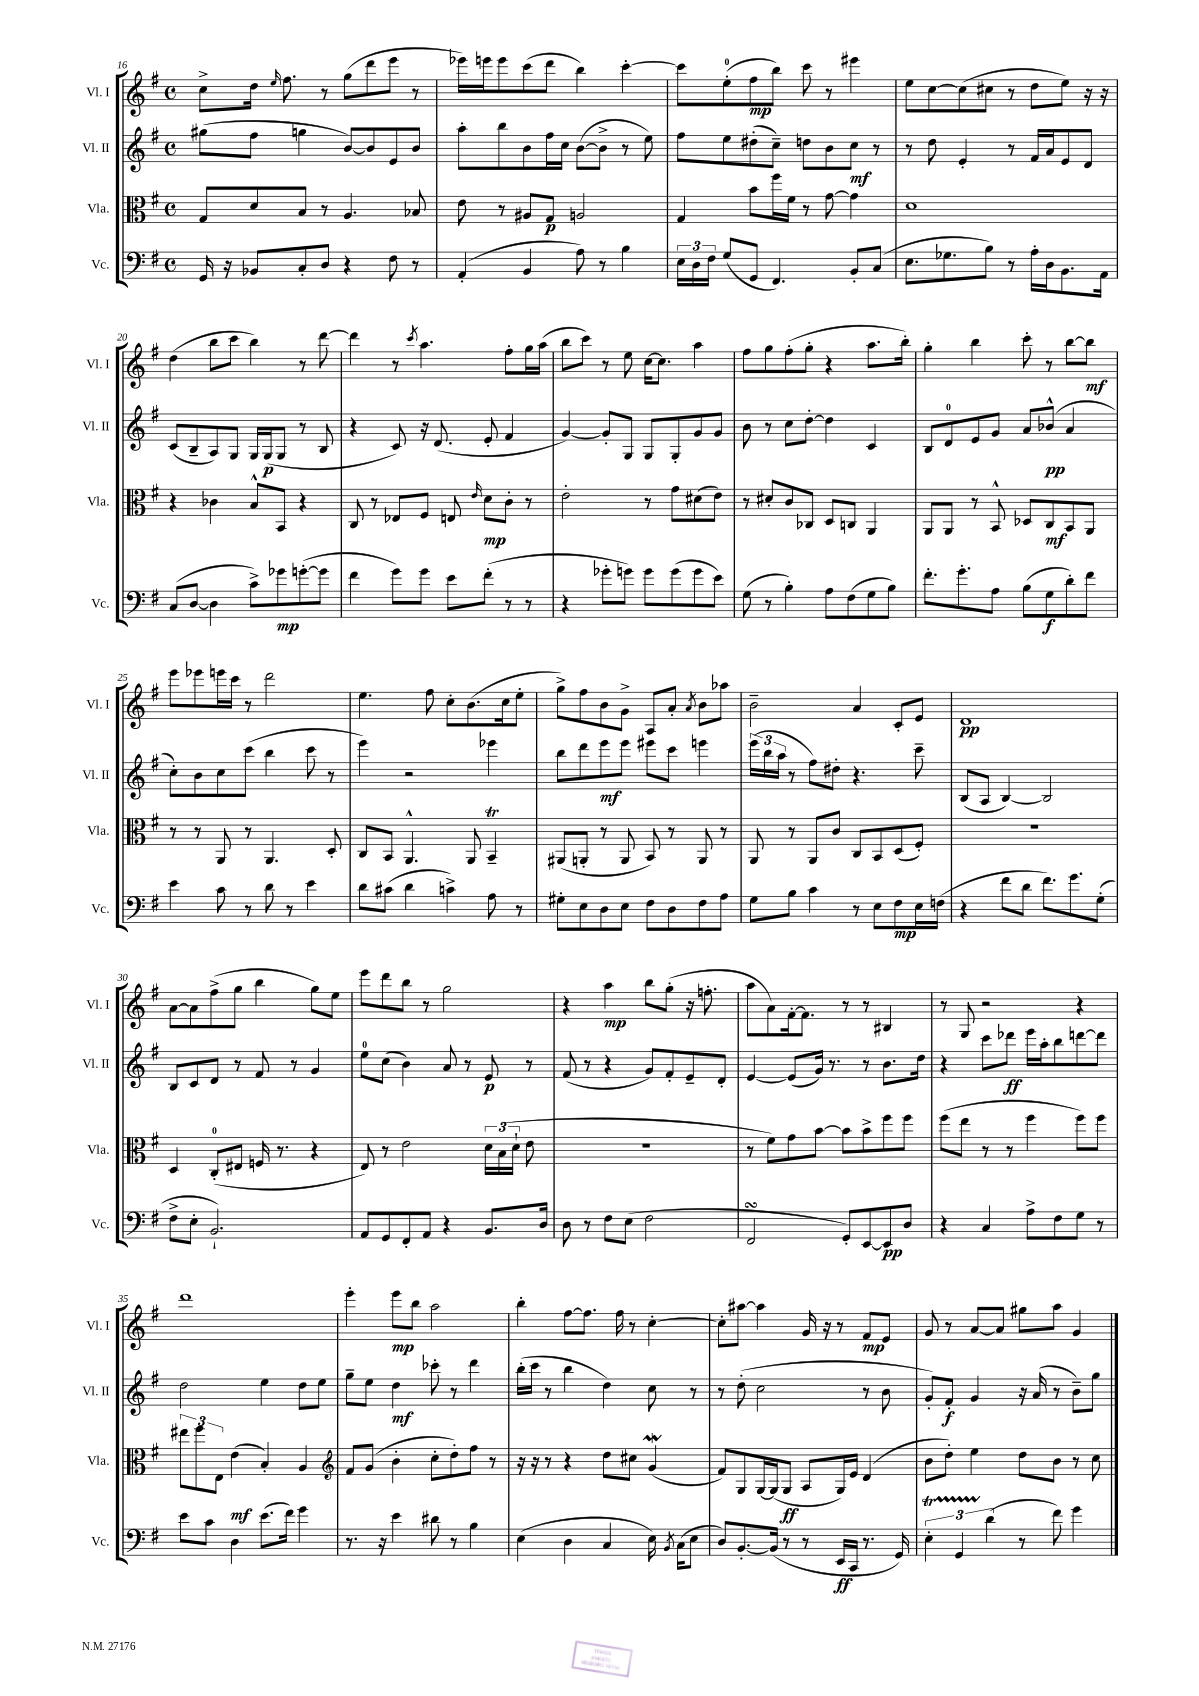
<<
\new StaffGroup <<
\new Staff = "s0" \with { instrumentName = "Vl. I" shortInstrumentName = "Vl. I" } {
    \clef treble \key g \major \defaultTimeSignature \time 4/4
    \autoBeamOff c''8[-> d''16] \grace { e''16 } fis''8. r8 g''8[( d'''8 e'''8] r8 |
    ees'''16[) e'''16 e'''8 c'''8( d'''8] b''4) c'''4~-. |
    c'''8[ e''8-0-.( fis''8\mp b''8]) c'''8 r8 eis'''4 |
    e''8[ c''8~ c''8( cis''8] r8 d''8[ e''8]) r16 r16 |
    d''4( b''8[ c'''8] b''4) r8 d'''8~ |
    d'''4 r8 \acciaccatura { c'''8 } a''4. fis''8[-. g''16 a''16]( |
    b''8[ c'''8]) r8 e''8 c''16[~ c''8.] a''4 |
    fis''8[ g''8 fis''8-.( g''8]-. r4 a''8.[ b''16]-.) |
    g''4-. b''4 c'''8-. r8 b''8[~ b''8]\mf |
    e'''8[ ees'''8 e'''16 c'''16] r8 d'''2 |
    e''4. fis''8 c''8[-. b'8.( c''16 e''8]-. |
    g''8[->) fis''8 b'8 g'8]-> a8[ a'8]-. \acciaccatura { a'8 } b'8[ aes''8] |
    b'2-- a'4 c'8[-. e'8] |
    d'1\pp |
    a'8[~ a'8 fis''8->( g''8] b''4 g''8[) e''8] |
    e'''8[ d'''8 b''8] r8 g''2 |
    r4 a''4\mp b''8[ g''8]-.( r16 f''8.-. |
    a''8[ a'8) fis'16~-. fis'8.] r8 r8 bis4 |
    r8 g8 r2 r4 |
    d'''1 |
    e'''4-. e'''8[\mp b''8] a''2 |
    b''4-. fis''8[~ fis''8.] fis''16 r8 c''4~-. |
    c''8[-. ais''8]~ ais''4 g'16 r16 r8 fis'8[\mp e'8] |
    g'8 r8 a'8[~ a'8] gis''8[ a''8] g'4 \bar "|." |
}
\new Staff = "s1" \with { instrumentName = "Vl. II" shortInstrumentName = "Vl. II" } {
    \clef treble \key g \major \defaultTimeSignature \time 4/4
    \autoBeamOff gis''8[( fis''8] g''4 b'8[~) b'8 e'8 b'8] |
    a''8[-. b''8 b'8 fis''16 c''16] b'8[~( b'8]-> r8 e''8) |
    fis''8[ e''8 dis''8-.( c''8]--) d''8[ b'8 c''8]\mf r8 |
    r8 d''8 e'4-. r8 fis'16[ a'16 e'8 d'8] |
    c'8[( b8-- a8) g8] g16[ g16\p( g8] r8 b8 |
    r4 c'8) r16 d'8.( e'8-. fis'4 |
    g'4~) g'8[-. g8] g8[ g8-. g'8 g'8] |
    b'8 r8 c''8[ d''8]~-. d''4 c'4 |
    b8[ d'8-0 e'8 g'8] a'8[ bes'8]-^\pp( a'4 |
    c''8[-.) b'8 c''8 c'''8]( b''4 c'''8 r8 |
    e'''4) r2 ees'''4 |
    b''8[ d'''8 e'''8\mf e'''8] eis'''8[ c'''8] e'''4 |
    \tuplet 3/2 { e'''16[( b''16 a''16] } r8 fis''8[) dis''8]-. r4. c'''8-- |
    b8[( a8] b4~) b2 |
    b8[ c'8 d'8] r8 fis'8 r8 g'4 |
    e''8[-0 c''8]( b'4) a'8 r8 e'8\p r8 |
    fis'8( r8 r4 g'8[) fis'8-. e'8-- d'8]-. |
    e'4~ e'8[( g'16]) r8. r8 b'8.[ d''16] |
    r4 c'''8[ des'''8]\ff e'''16[ a''16-. b''8 d'''8~ d'''8] |
    d''2 e''4 d''8[ e''8] |
    g''8[-- e''8] d''4\mf ces'''8-. r8 d'''4 |
    b''16[-.( c'''16] r8 b''4 d''4) c''8 r8 |
    r8 d''8-.( c''2 r8 b'8 |
    g'8[-.) fis'8]-.\f g'4 r16 a'16( r8 b'8[--) g''8] \bar "|." |
}
\new Staff = "s2" \with { instrumentName = "Vla." shortInstrumentName = "Vla." } {
    \clef alto \key g \major \defaultTimeSignature \time 4/4
    \autoBeamOff g8[ d'8 b8] r8 a4. bes8 |
    e'8 r8 ais8[ g8]\p a2 |
    g4 b'8[ fis''16 fis'16] r8 g'8~ g'4 |
    d'1 |
    r4 ces'4 b8[-^ b,8] r4 |
    c8 r8 ees8[ fis8] e8 \grace { e'16 } d'8[\mp c'8]-. r8 |
    e'2-. r8 g'8[ dis'8( e'8]) |
    r8 dis'8[-. c'8 ces8] d8[ c8] a,4 |
    a,8[ a,8] r8 b,8-^ des8[ c8\mf b,8 a,8] |
    r8 r8 a,8 r8 a,4. d8-. |
    c8[ b,8] a,4.-^ a,8 b,4--\trill |
    ais,8[( a,8]-. r8 a,8 b,8) r8 a,8 r8 |
    a,8 r8 a,8[ c'8] c8[ b,8 d8( fis8]-.) |
    R1 |
    d4 c8[-0-.( eis8] f16 r8. r4 |
    e8) r8 e'2 \tuplet 3/2 { d'16[ b16( d'16]-! } e'8 |
    R1 |
    r8 fis'8[) g'8 b'8]~ b'8[ b'8-> fis''8 fis''8] |
    fis''8[( e''8] r8 r8 fis''4 fis''8[) fis''8] |
    \tuplet 3/2 { eis''8[ fis''8 e8] } e'4\mf( b4-.) a4 |
    \clef treble fis'8[ g'8]( b'4-. c''8[-. d''8-.) fis''8] r8 |
    r16 r16 r8 r4 d''8[ cis''8] g'4\mordent( |
    fis'8[) g8 g16~ g16( g8]\ff a8[ g16) e'16] d'4( |
    b'8[ d''8]-.) e''4 d''8[ b'8] r8 c''8 \bar "|." |
}
\new Staff = "s3" \with { instrumentName = "Vc." shortInstrumentName = "Vc." } {
    \clef bass \key g \major \defaultTimeSignature \time 4/4
    \autoBeamOff g,16 r16 bes,8[ c8-. d8] r4 fis8 r8 |
    a,4-.( b,4 a8) r8 b4 |
    \tuplet 3/2 { e16[ d16 fis16] } g8[( g,8] fis,4.) b,8[-. c8]( |
    e8.[ ges8. b8]) r8 a16[-. d16 b,8. a,16] |
    c8[( d8]~ d4 c'8[->) ges'8\mp g'8~-.( g'8] |
    fis'4 g'8[) g'8] e'8[ fis'8]-.( r8 r8 |
    r4 ges'8[-. g'8]) g'8[ g'8( g'8 e'8]) |
    g8( r8 b4-.) a8[ fis8( g8 b8]) |
    fis'8.[-. g'8.-. a8] b8[( g8\f d'8-.) fis'8] |
    e'4 c'8 r8 d'8 r8 e'4 |
    d'8[ cis'8]( d'4 c'4->) a8 r8 |
    gis8[-. e8 d8 e8] fis8[ d8 fis8 a8] |
    g8[ b8] c'4 r8 e8[ fis8\mp e16 f16]( |
    r4 fis'8[ d'8] fis'8.[) g'8. g8]-.( |
    fis8[-> e8]-. b,2.-!) |
    a,8[ g,8 fis,8-. a,8] r4 b,8.[ d16] |
    d8 r8 fis8[ e8]( fis2 |
    fis,2\turn g,8[-.) e,8~ e,8\pp d8] |
    r4 c4 a8[-> fis8 g8] r8 |
    e'8[ c'8] d4 e'8.[( fis'16]) g'4 |
    r8. r16 e'4 dis'8 r8 b4 |
    e4( d4 c4 e16) \acciaccatura { b,8 } c16[( e8] |
    d8[) b,8.~-. b,16]( r8 r8 e,16[\ff c,16] r8. g,16) |
    \tuplet 3/2 { e4-.\startTrillSpan g,4 d'4\stopTrillSpan( } r8 fis'8) g'4 \bar "|." |
}
>>
>>
\layout { \context { \Score currentBarNumber = #16 } }
